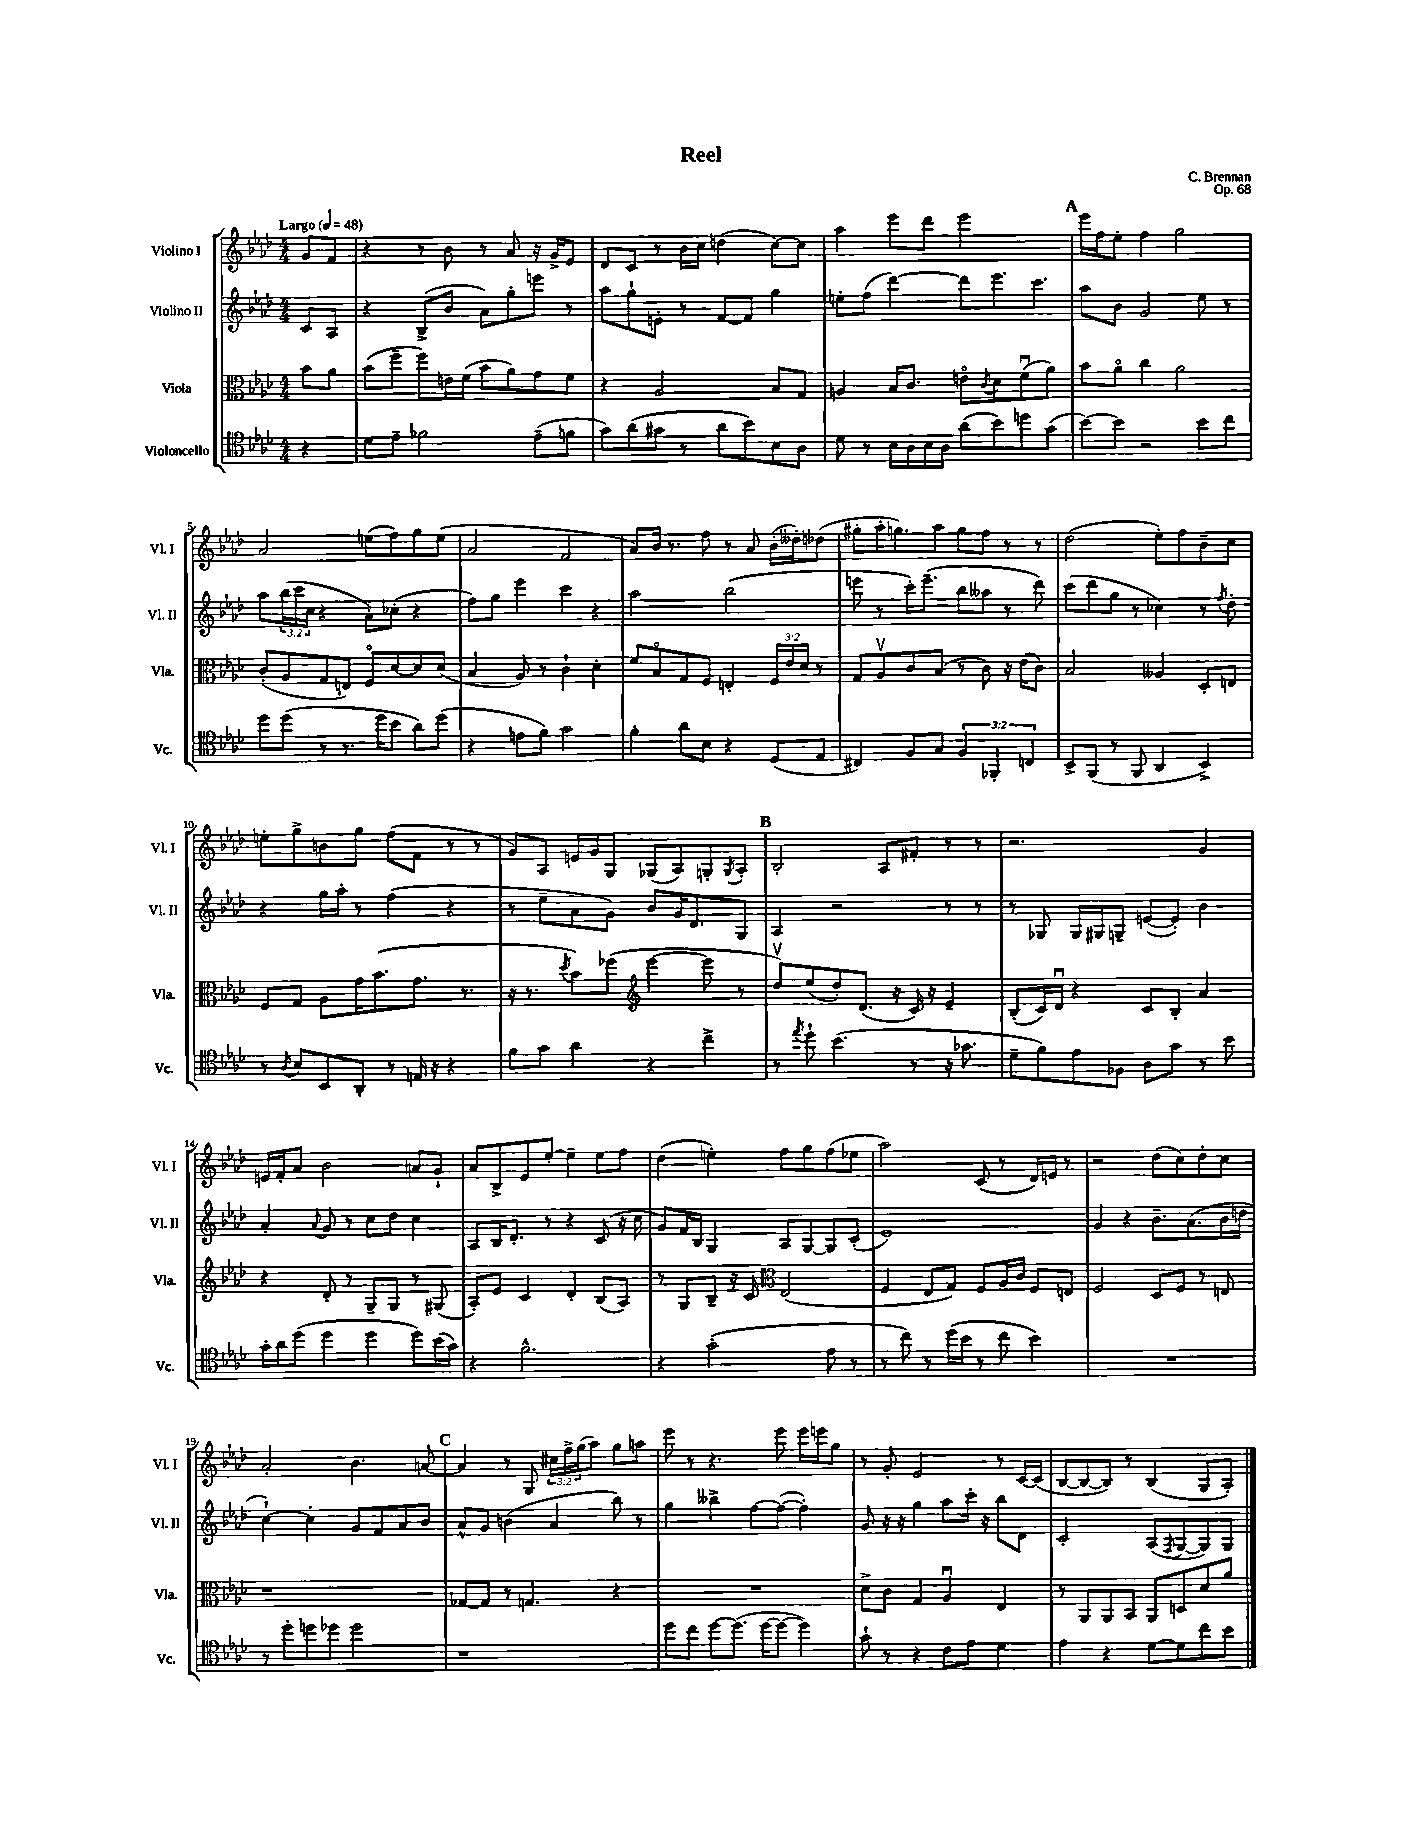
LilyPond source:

\header { title = "Reel" composer = "C. Brennan" opus = "Op. 68" }
<<
\new StaffGroup <<
\new Staff = "s0" \with { instrumentName = "Violino I" shortInstrumentName = "Vl. I" } {
    \clef treble \key aes \major \numericTimeSignature \time 4/4 \override Staff.TupletNumber.text = #tuplet-number::calc-fraction-text \partial 4 \tempo "Largo" 4 = 48
    g'8 f'8 |
    r4 r8 bes'8 r8 aes'8 r16 g'16-> ees'8 |
    des'8 c'8 r8 bes'16 c''16 d''4( c''8~) c''8 |
    aes''4 ees'''8 des'''8 ees'''2 |
    \mark \markup { \bold "A" } ees'''16 f''16 ees''8-. f''4 g''2 |
    aes'2 e''8( f''8) g''8 e''8( |
    aes'2 f'2 |
    aes'8) bes'16 r8. f''8 r8 aes'8 bes'16-.( deses''16-.) des''8( |
    gis''8-. aes''16-. g''8.) aes''8 g''8 f''8 r8 r8 |
    des''2( ees''8-.) f''8 bes'8-- c''8 |
    e''8-. g''8-> b'8 g''8 f''8( f'8 r8 r8 |
    g'8) aes8 e'16 g'16 g8 ges8( aes8) g8-. \acciaccatura { g8 } aes8-. |
    \mark \markup { \bold "B" } bes2-. aes8 fis'8-. r8 r8 |
    r2. g'4 |
    e'16 f'16-. aes'8 bes'2 a'8 g'8-! |
    aes'8 bes8-> ees'8 ees''8~-. ees''4-- ees''8 f''8 |
    des''4( e''4-.) f''8 g''8 f''8( ees''8 |
    aes''2) c'8( r8 des'16) e'16 r8 |
    r2 des''8( c''8) des''8-. c''8 |
    aes'2-. bes'4. a'8~ |
    \mark \markup { \bold "C" } a'4 r8 g8 \tuplet 3/2 { cis''16 f''16-> g''16( } aes''8) g''8 a''8 |
    ees'''8 r8 r4. ees'''8 ees'''16 e'''16 g''8 |
    r8 g'8-. ees'2 r8 c'16~ c'16( |
    bes8~ bes8~ bes8) r8 bes4( g8 aes8-.) \bar "|." |
}
\new Staff = "s1" \with { instrumentName = "Violino II" shortInstrumentName = "Vl. II" } {
    \clef treble \key aes \major \numericTimeSignature \time 4/4 \override Staff.TupletNumber.text = #tuplet-number::calc-fraction-text \partial 4
    c'8 aes8 |
    r4 bes8->( bes'8 aes'8) g''8-. e'''8 r8 |
    aes''8 g''8-! e'8-. r8 f'8~ f'8 g''4 |
    e''8-. f''8( des'''4~) des'''8 ees'''8. c'''8. |
    \mark \markup { \bold "A" } aes''8 bes'8 g'2 ees''8 r8 |
    aes''8 \tuplet 3/2 { bes''16( c'''16 c''16 } r4 aes'8-.) ces''8-.( r4 |
    f''8) g''8 ees'''4 c'''4 r4 |
    aes''2 bes''2( |
    e'''8 r8 c'''16-.) e'''8.--( bes''8 aeses''8 r8 des'''8) |
    c'''8( des'''8 g''8 r8 ces''4) r8 \acciaccatura { f''8 } des''8-. |
    r4 g''16 aes''16-. r8 f''4( r4 |
    r8 ees''8-- aes'8 g'8) bes'8 g'16 des'8. g8 |
    \mark \markup { \bold "B" } aes4 r2 r8 r8 |
    r8 ges8 ges16 gis16 g8-- e'8~( e'8-.) bes'4 |
    aes'4-. \appoggiatura { aes'8 } g'8 r8 c''8 des''8 c''4 |
    aes8 bes16 des'8.-. r8 r4 c'8( r16 c''16 |
    g'8) f'16 bes16 g4 aes8 g8~ g8 c'8-.( |
    ees'1) |
    g'4 r4 bes'8.-- aes'8.( bes'16 d''16 |
    c''4~-!) c''4-. g'8 f'8 aes'8 bes'8 |
    \mark \markup { \bold "C" } aes'8-^ g'8 b'4( aes'4 bes''8) r8 |
    g''4 beses''4-> f''8~ f''8~( f''4-.) |
    g'8 r16 r16 g''4 aes''8 c'''16-. r16 bes''8 des'8 |
    c'2-. aes8( \acciaccatura { f8 } g8~ g8) g8 \bar "|." |
}
\new Staff = "s2" \with { instrumentName = "Viola" shortInstrumentName = "Vla." } {
    \clef alto \key aes \major \numericTimeSignature \time 4/4 \override Staff.TupletNumber.text = #tuplet-number::calc-fraction-text \partial 4
    bes'8 aes'8 |
    bes'8( f''8-- f''8) e'16 f'16( bes'8 aes'8) g'8 f'8 |
    r4 aes2 bes8 g8 |
    a4 bes16 c'8. e'8\flageolet \acciaccatura { c'8 } des'8 f'8\downbow( aes'8) |
    \mark \markup { \bold "A" } bes'8 aes'8\flageolet c''4 aes'2 |
    c'8-.( aes8 g8 e8) f8\flageolet des'8~ des'8 des'8( |
    bes4 aes8) r8 c'4-! des'4-. |
    f'8 bes8\flageolet g8 f8 e4-. \tuplet 3/2 { f16 ees'16 des'16 } r8 |
    g8 aes8\upbow c'8 bes8( r8 c'8) r16 ees'16( c'8) |
    bes2 aeses4 des8-. e8 |
    f8 g8 aes8 g'16 bes'8.( g'8. r8. |
    r16 r8. \acciaccatura { des''8 } bes'8) fes''8( \clef treble ees'''4~ ees'''8 r8 |
    \mark \markup { \bold "B" } des''8\upbow) ees''8( des''8-.) des'8.( r16 c'16) r16 ees'4-- |
    bes8-.( c'16) des'16\downbow r4 c'8 bes8-. aes'4 |
    r4 des'8-. r8 g8-- g8 r8 gis8( |
    aes8-.) ees'8 c'4 des'4-. bes8( aes8) |
    r8 g8 bes8-- r16 c'16 \clef alto ees2( |
    f4 ees8 g8) f8 aes16 c'16 f8 e8 |
    f2 des8 f8 r8 e8 |
    r1 |
    \mark \markup { \bold "C" } ges8~ ges8 r8 g4. r4 |
    R1 |
    des'8-> c'8 g4 aes4\downbow ees4 |
    r8 aes,8 aes,8 bes,8 aes,8 d8 des'8 aes'8 \bar "|." |
}
\new Staff = "s3" \with { instrumentName = "Violoncello" shortInstrumentName = "Vc." } {
    \clef tenor \key aes \major \numericTimeSignature \time 4/4 \override Staff.TupletNumber.text = #tuplet-number::calc-fraction-text \partial 4
    r4 |
    des'8 ees'8-- fes'2 ees'8--( f'8 |
    g'8) aes'8( gis'8 r8 aes'8 bes'8) bes8 aes8 |
    des'8 r8 bes16 aes16 bes16 aes16 aes'8( bes'8) d''8 g'8( |
    \mark \markup { \bold "A" } bes'8~) bes'8 r2 bes'8 c''8 |
    des''8 des''8( r8 r8. des''16 bes'8 aes'8) des''8( |
    r4 e'8 f'8) g'2 |
    f'4-. aes'8 bes8 r4 des8( ees8 |
    cis4) f8 g8 \tuplet 3/2 { f4 fes,4-. c4 } |
    bes,8-> f,8( r8 f,8 aes,4 bes,4->) |
    r8 \acciaccatura { aes8 } bes8 bes,8 aes,8-. r8 e16 r16 r4 |
    f'8 g'8 aes'4 r4 c''4-> |
    \mark \markup { \bold "B" } r8 \acciaccatura { ees''8 } des''8-! bes'4.( r8 r16 ges'8. |
    des'8-- f'8) ees'8 fes8 aes8 g'8 r8 bes'8 |
    g'16-. aes'16 des''8( des''4 des''4 des''8) bes'16( g'16) |
    r4 f'2.-^ |
    r4 g'2-.( ees'8 r8 |
    r8 c''8) r8 des''16( bes'16 r8 c''8 bes'4) |
    R1 |
    r8 des''8-. d''8 des''8 des''2 |
    \mark \markup { \bold "C" } r1 |
    des''8 c''8 des''8~ des''8.( des''16~ des''8~ des''4) |
    g'8-! r8 r4 c'8 ees'8 des'4 |
    ees'4 r4 des'8~ des'8 c''8 bes'8 \bar "|." |
}
>>
>>
